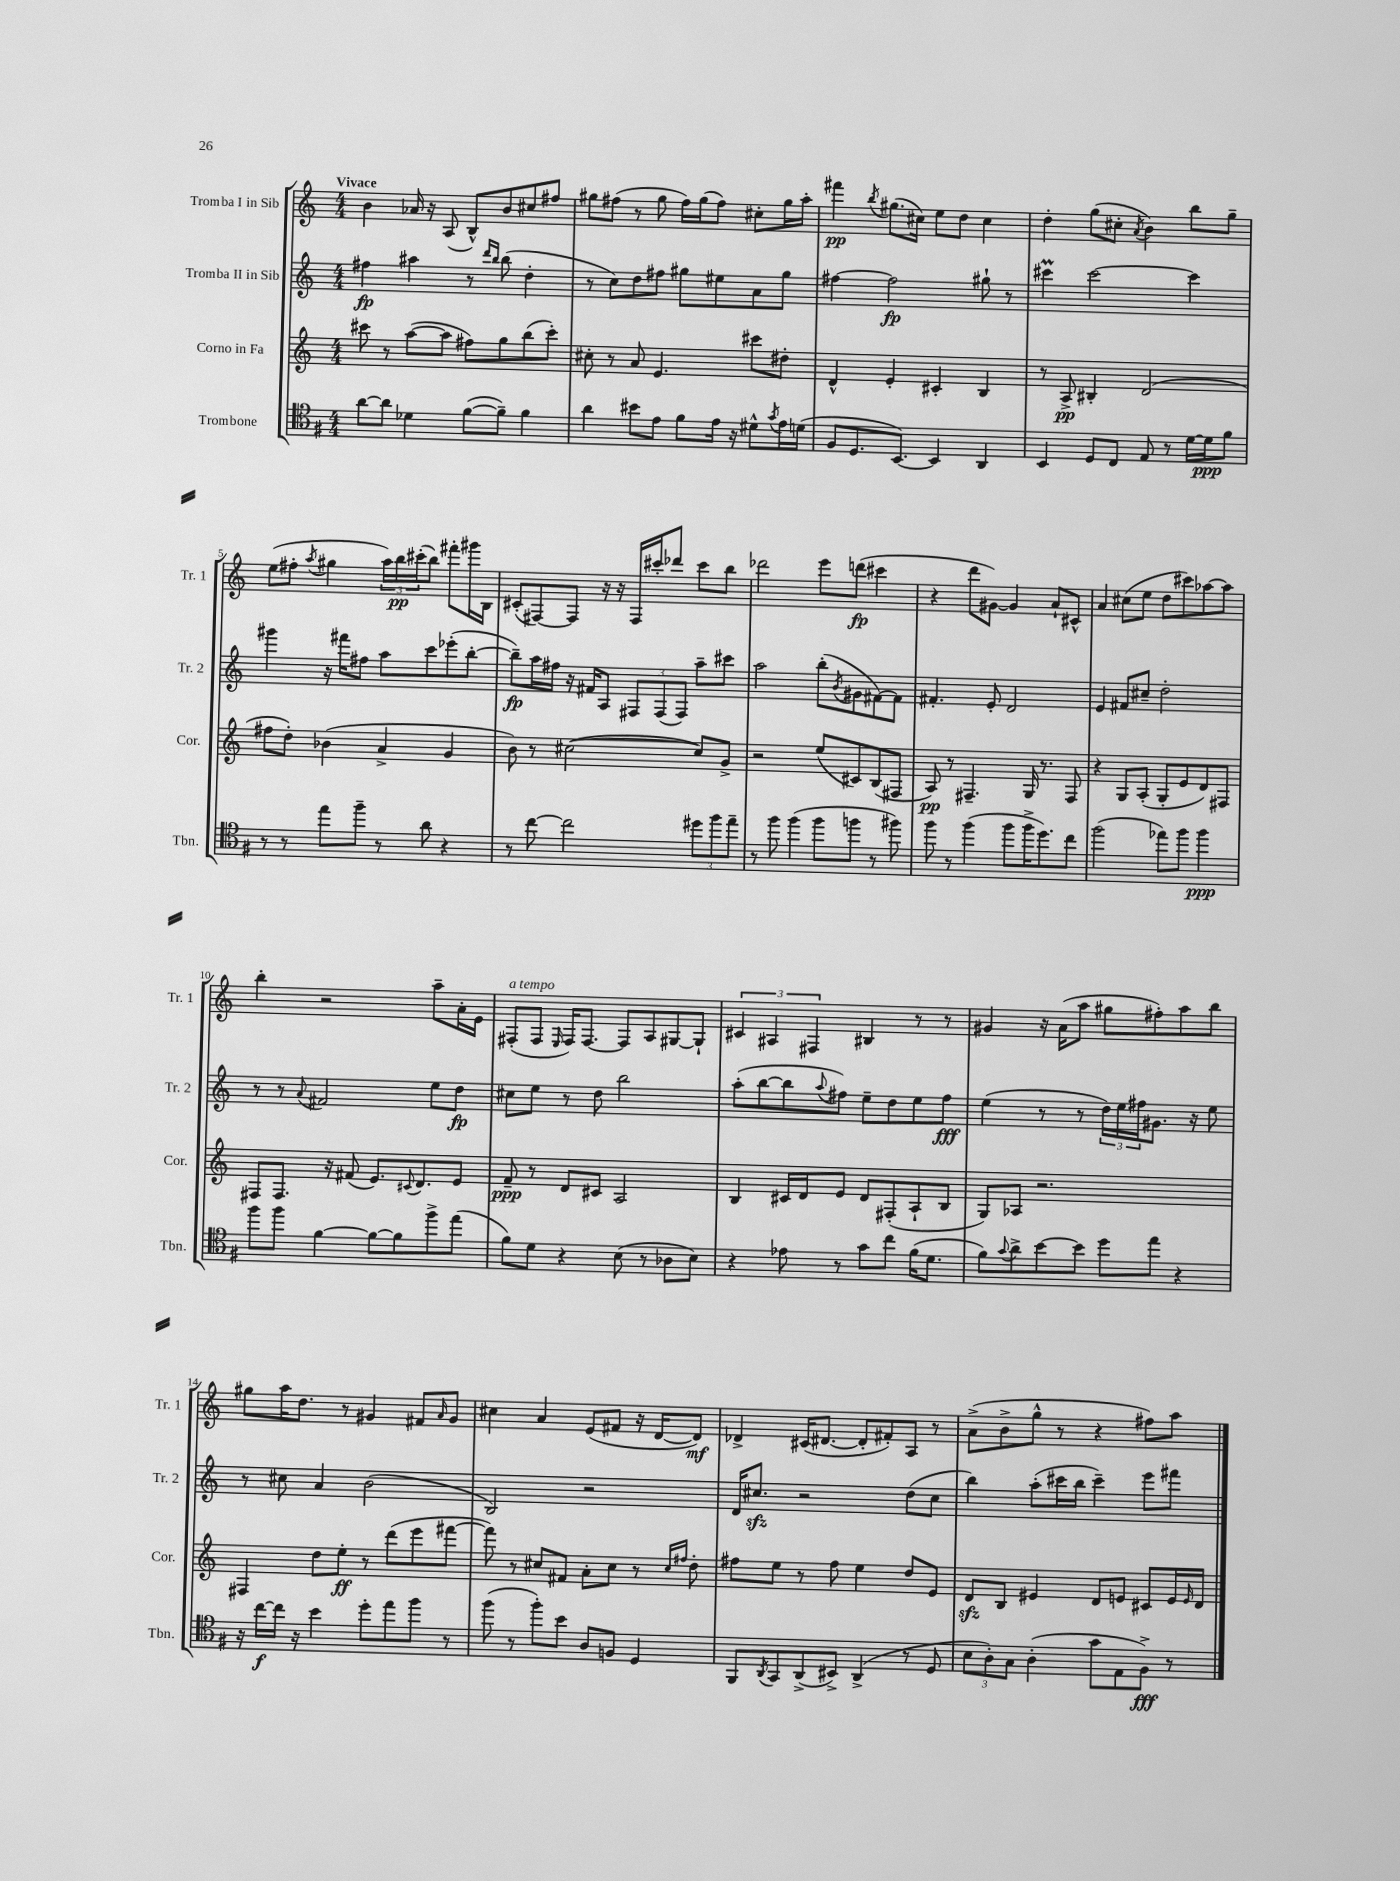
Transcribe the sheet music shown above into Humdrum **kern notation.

**kern	**dynam	**kern	**dynam	**kern	**dynam	**kern	**dynam
*part4	*part4	*part3	*part3	*part2	*part2	*part1	*part1
*staff4	*staff4	*staff3	*staff3	*staff2	*staff2	*staff1	*staff1
*I"Trombone	*	*I"Corno in Fa	*	*I"Tromba II in Sib	*	*I"Tromba I in Sib	*
*I'Tbn.	*	*I'Cor.	*	*I'Tr. 2	*	*I'Tr. 1	*
*clefC4	*	*clefG2	*	*clefG2	*	*clefG2	*
*k[f#]	*	*k[]	*	*k[]	*	*k[]	*
*M4/4	*	*M4/4	*	*M4/4	*	*M4/4	*
=1	=1	=1	=1	=1	=1	=1	=1
!	!	!	!	!	!	!LO:TX:a:B:t=Vivace	!
[8a\L	.	8ccc#X\	.	4ff#X\	fp	4b\	.
8a\J]	.	8r	.	.	.	.	.
4d-X\	.	([8aa\L	.	4aa#X\	.	16a-X/	.
.	.	.	.	.	.	16r	.
.	.	8aa\J]	.	.	.	(8A/	.
([8f#\L	.	8ff#X\L)	.	8r	.	8B^^/L)	.
.	.	.	.	16qqddd/LL	.	.	.
.	.	.	.	16qqbb/JJ	.	.	.
8f#~\J])	.	8gg\	.	(8bb\	.	8b/	.
4f#\	.	(8bb\	.	4dd'\	.	8cc#X/	.
.	.	8ccc#'\J)	.	.	.	8ff#X/J	.
=2	=2	=2	=2	=2	=2	=2	=2
4a\	.	8cc#X'\	.	8r	.	8gg#X\L	.
.	.	8r	.	8cc\L)	.	(8ff#X\J	.
8b#X\L	.	8a/	.	8dd\	.	8r	.
8e\J	.	4.e/	.	8ff#X\J	.	8gg#\	.
8f#\L	.	.	.	8gg#X\L	.	16ff#\LL)	.
.	.	.	.	.	.	(16gg#\J	.
16e\Jk	.	.	.	8ee#X\	.	8ff#\J)	.
16r	.	.	.	.	.	.	.
8d#X^^\L	.	8ccc#X\L	.	8a\	.	8cc#X'\L	.
8qg/	.	.	.	.	.	.	.
16e\L	.	8dd#X'\J	.	8gg#\J	.	16gg#\L	.
(16dn\JJ	.	.	.	.	.	16aa'\JJ	.
=3	=3	=3	=3	=3	=3	=3	=3
8F#/L	.	4d^^/	.	[4ff#X\	.	4fff#X\	pp
8.D/	.	.	.	.	.	.	.
.	.	.	.	.	.	8qbb/	.
.	.	4e'/	.	2ff#\]	fp	(8.gg#X\L	.
[8.BB/J)	.	.	.	.	.	.	.
.	.	.	.	.	.	16cc#X\Jk)	.
4BB/]	.	4c#X'/	.	.	.	8ee\L	.
.	.	.	.	.	.	8dd\J	.
4AA/	.	4B/	.	8gg#X`\	.	4cc#\	.
.	.	.	.	8r	.	.	.
=4	=4	=4	=4	=4	=4	=4	=4
4BB/	.	8r	.	4ccc#Xm\	.	4dd'\	.
.	.	8A^/	pp	.	.	.	.
8D/L	.	4B#X'/	.	[2ccc#\	.	(8gg\L	.
8C/J	.	.	.	.	.	8cc#X'\J	.
.	.	.	.	.	.	8qa/	.
8E/	.	(2d/	.	.	.	4b\)	.
8r	.	.	.	.	.	.	.
[16d\LL	.	.	.	4ccc#\]	.	8bb\L	.
16d\J]	ppp	.	.	.	.	.	.
8f#\J	.	.	.	.	.	8gg~\J	.
!!LO:LB:g=z
=5	=5	=5	=5	=5	=5	=5	=5
8r	.	8ff#X\L	.	4ggg#X\	.	(8ee\L	.
8r	.	8dd'\J)	.	.	.	8ff#X'\J	.
.	.	.	.	.	.	8qaa/	.
8ee\L	.	(4b-X\	.	16r	.	4gg#X\	.
.	.	.	.	16fff#X\KL	.	.	.
8ff#~\J	.	.	.	8ff#X\J	.	.	.
8r	.	4a^/	.	8aa\L	.	24aa\LL)	.
.	.	.	.	.	.	24bb\	pp
.	.	.	.	.	.	(24ccc#X'\J	.
8a\	.	.	.	8ccc\	.	8bb\J)	.
4r	.	4g/	.	(8eee-X'\	.	8fff#X'\L	.
.	.	.	.	[8bb'\J	.	16ggg#X\L	.
.	.	.	.	.	.	16B\JJ	.
=6	=6	=6	=6	=6	=6	=6	=6
8r	.	8b\)	.	8bb~\L])	fp	(8c#X'/L	.
[8cc\	.	8r	.	16aa\L	.	[8F#X/)	.
.	.	.	.	16ff#X\JJ	.	.	.
2cc\]	.	([2cc#X\	.	16r	.	8F#/J]	.
.	.	.	.	16f#X/KL	.	.	.
.	.	.	.	8A/J	.	16r	.
.	.	.	.	.	.	16r	.
.	.	.	.	12F#X/L	.	16F#/LL	.
.	.	.	.	.	.	16ccc#X'/J	.
.	.	.	.	(12F#/	.	.	.
.	.	.	.	.	.	8ddd-X/J	.
.	.	.	.	12F#/J)	.	.	.
12dd#X\L	.	8cc#/L])	.	8aa~\L	.	8ccc#\L	.
12ff#\	.	.	.	.	.	.	.
.	.	8g^/J	.	8ccc#X\J	.	8bb\J	.
12ee~\J	.	.	.	.	.	.	.
=7	=7	=7	=7	=7	=7	=7	=7
8r	.	2r	.	2aa\	.	2ddd-X\	.
8ff#\	.	.	.	.	.	.	.
(4ff#\	.	.	.	.	.	.	.
8ff#\L	.	(8ee/L	.	(8bb'\L	.	8eee\L	.
.	.	.	.	8qb/	.	.	.
8ffn\J	.	8c#X/)	.	8g#X\	.	(8dddn\J	fp
8r	.	(8B/	.	[8f#X\)	.	4ccc#X\	.
8ff#X\)	.	8F#X/J	.	8f#\J]	.	.	.
=8	=8	=8	=8	=8	=8	=8	=8
8ff#\	.	8A/)	pp	4.f#X'/	.	4r	.
8r	.	8r	.	.	.	.	.
(4ff#\	.	4.F#X~/	.	.	.	8ddd\L	.
.	.	.	.	8e'/	.	[8g#X\J)	.
8ff#\L	.	.	.	2d/	.	4g#/]	.
16ff#^\K	.	16G/	.	.	.	.	.
8.dd\)	.	8.r	.	.	.	.	.
.	.	.	.	.	.	8a`/L	.
8cc\J	.	8F#/	.	.	.	8c#X^^/J	.
=9	=9	=9	=9	=9	=9	=9	=9
(2ff#\	.	4r	.	4e/	.	4a/	.
.	.	8G/L	.	8f#X/L	.	(8cc#X\L	.
.	.	(8A'/J	.	8cc#X~/J	.	8ee\J	.
8ee-X\L)	.	8G'/L	.	2dd'\	.	8dd\L	.
8ff#\J	.	8e/	.	.	.	8ccc#X\)	.
4ff#\	ppp	8d/)	.	.	.	[8aa-X\	.
.	.	8F#X/J	.	.	.	8aa-\J]	.
!!LO:LB:g=z
=10	=10	=10	=10	=10	=10	=10	=10
8ff#\L	.	8F#X/L	.	8r	.	4bb'\	.
8ff#\J	.	8.F#/J	.	8r	.	.	.
.	.	.	.	8qqa/	.	.	.
[4f#\	.	.	.	2f#X/	.	2r	.
.	.	16r	.	.	.	.	.
.	.	(8f#X/	.	.	.	.	.
8f#\L_	.	8.e/L)	.	.	.	.	.
8f#\]	.	.	.	.	.	.	.
.	.	8qqc#X/	.	.	.	.	.
.	.	8.d/	.	.	.	.	.
8ff#^\	.	.	.	8ee\L	.	8aa~\L	.
(8ee\J	.	8e/J	.	8dd\J	fp	16a'\L	.
.	.	.	.	.	.	16e\JJ	.
=11	=11	=11	=11	=11	=11	=11	=11
!	!	!	!	!	!	!LO:TX:a:i:t=a tempo	!
8f#\L)	.	8f~/	ppp	8cc#X\L	.	(8F#X'/L	.
8d\J	.	8r	.	8ee\J	.	8F#/J	.
.	.	.	.	.	.	16qqE/	.
4r	.	8d/L	.	8r	.	16F#/KL)	.
.	.	.	.	.	.	[8.F#/J	.
.	.	8c#X/J	.	8dd\	.	.	.
(8B\	.	2A/	.	2bb\	.	8F#/L]	.
8r	.	.	.	.	.	8A/	.
8A-X\L	.	.	.	.	.	[8G#X/	.
8B\J)	.	.	.	.	.	8G#`/J]	.
=12	=12	=12	=12	=12	=12	=12	=12
4r	.	4B/	.	(8aa'\L	.	6c#X/	.
.	.	.	.	[8bb\	.	.	.
.	.	.	.	.	.	6A#X/	.
8e-X\	.	16c#X/LL	.	8bb\]	.	.	.
.	.	16d/J	.	.	.	.	.
.	.	.	.	.	.	6F#X/	.
.	.	.	.	8qqaa/	.	.	.
8r	.	8e/J	.	8ff#X\J)	.	.	.
8g\L	.	8d/L	.	8ee~\L	.	4B#X/	.
8cc\J	.	(8F#X'/	.	8dd\	.	.	.
(16f#\KL	.	8A`/	.	8ee\	.	8r	.
8.d\J	.	.	.	.	.	.	.
.	.	8B/J	.	8ff#\J	fff	8r	.
=13	=13	=13	=13	=13	=13	=13	=13
8f#\L)	.	8G/L)	.	(4ee\	.	4g#X/	.
8qqg/	.	.	.	.	.	.	.
8a^\	.	8A-X/J	.	.	.	.	.
[8b\	.	2.r	.	8r	.	16r	.
.	.	.	.	.	.	(16a\KL	.
8b\J]	.	.	.	8r	.	8aa\J	.
8dd\L	.	.	.	24dd\LL)	.	8gg#X\L	.
.	.	.	.	24ee\	.	.	.
.	.	.	.	24ff#X\J	.	.	.
8ee\J	.	.	.	8.g#X\J	.	8ff#X'\)	.
4r	.	.	.	.	.	8aa\	.
.	.	.	.	16r	.	.	.
.	.	.	.	8ee\	.	8bb\J	.
!!LO:LB:g=z
=14	=14	=14	=14	=14	=14	=14	=14
16r	.	4F#X/	.	8r	.	8gg#X\L	.
[16cc\LL	f	.	.	.	.	.	.
16cc\JJ]	.	.	.	8cc#X\	.	16aa\K	.
16r	.	.	.	.	.	8.dd\J	.
4b\	.	8dd\L	.	4a/	.	.	.
.	.	8ee'\J	ff	.	.	8r	.
8dd'\L	.	8r	.	(2b\	.	4g#X/	.
8ee\	.	(8ddd\L	.	.	.	.	.
8ff#\J	.	8eee\	.	.	.	8f#X/L	.
.	.	.	.	.	.	16qqa/	.
8r	.	[8fff#X\J	.	.	.	8g#/J	.
=15	=15	=15	=15	=15	=15	=15	=15
(8ff#\	.	8fff#\])	.	2B/)	.	4cc#X\	.
8r	.	8r	.	.	.	.	.
8ff#'\L)	.	8cc#X/L	.	.	.	4a/	.
8b\J	.	8f#X/J	.	.	.	.	.
8A/L	.	8a'\L	.	2r	.	(8e/L	.
8Fn/J	.	8cc#\J	.	.	.	8f#X/J	.
4D/	.	8r	.	.	.	16r	.
.	.	.	.	.	.	[16d/KL	.
.	.	16qqcc#/LL	.	.	.	.	.
.	.	16qqff#X/JJ	.	.	.	.	.
.	.	8dd'\	.	.	.	8d/J])	mf
=16	=16	=16	=16	=16	=16	=16	=16
8FF#/L	.	8ff#X\L	.	16d/KL	.	4d-X^/	.
.	.	.	.	8.cc#Xzz/J	.	.	.
8qAA/	.	.	.	.	.	.	.
8GG/	.	8ee\J	.	.	.	.	.
(8AA^/	.	8r	.	2r	.	(16c#X/KL	.
.	.	.	.	.	.	[8.d#X/J	.
8BB#X^/J)	.	8ff#\	.	.	.	.	.
(4AA^/	.	4ee\	.	.	.	8d#'/L]	.
.	.	.	.	.	.	8f#X'/)	.
8r	.	8dd/L	.	(8dd\L	.	8A/J	.
8D/	.	8e/J	.	8cc#\J	.	8r	.
=17	=17	=17	=17	=17	=17	=17	=17
12B\L	.	8dzz/L	.	4bb\)	.	(8a^\L	.
12A'\)	.	.	.	.	.	.	.
.	.	8B/J	.	.	.	8b^\	.
12G\J	.	.	.	.	.	.	.
(4A'\	.	4e#X/	.	(8aa'\L	.	8gg^^\J	.
.	.	.	.	16ccc#X\L	.	8r	.
.	.	.	.	16bb\JJ	.	.	.
8g\L	.	8d/L	.	4ccc#~\)	.	4r	.
8E\	.	8en/J	.	.	.	.	.
8F#^\J)	fff	8c#X/L	.	8eee\L	.	8ff#X\L)	.
8r	.	16e/L	.	8fff#X\J	.	8aa\J	.
.	.	16qqe/	.	.	.	.	.
.	.	16d/JJ	.	.	.	.	.
==	==	==	==	==	==	==	==
*-	*-	*-	*-	*-	*-	*-	*-
